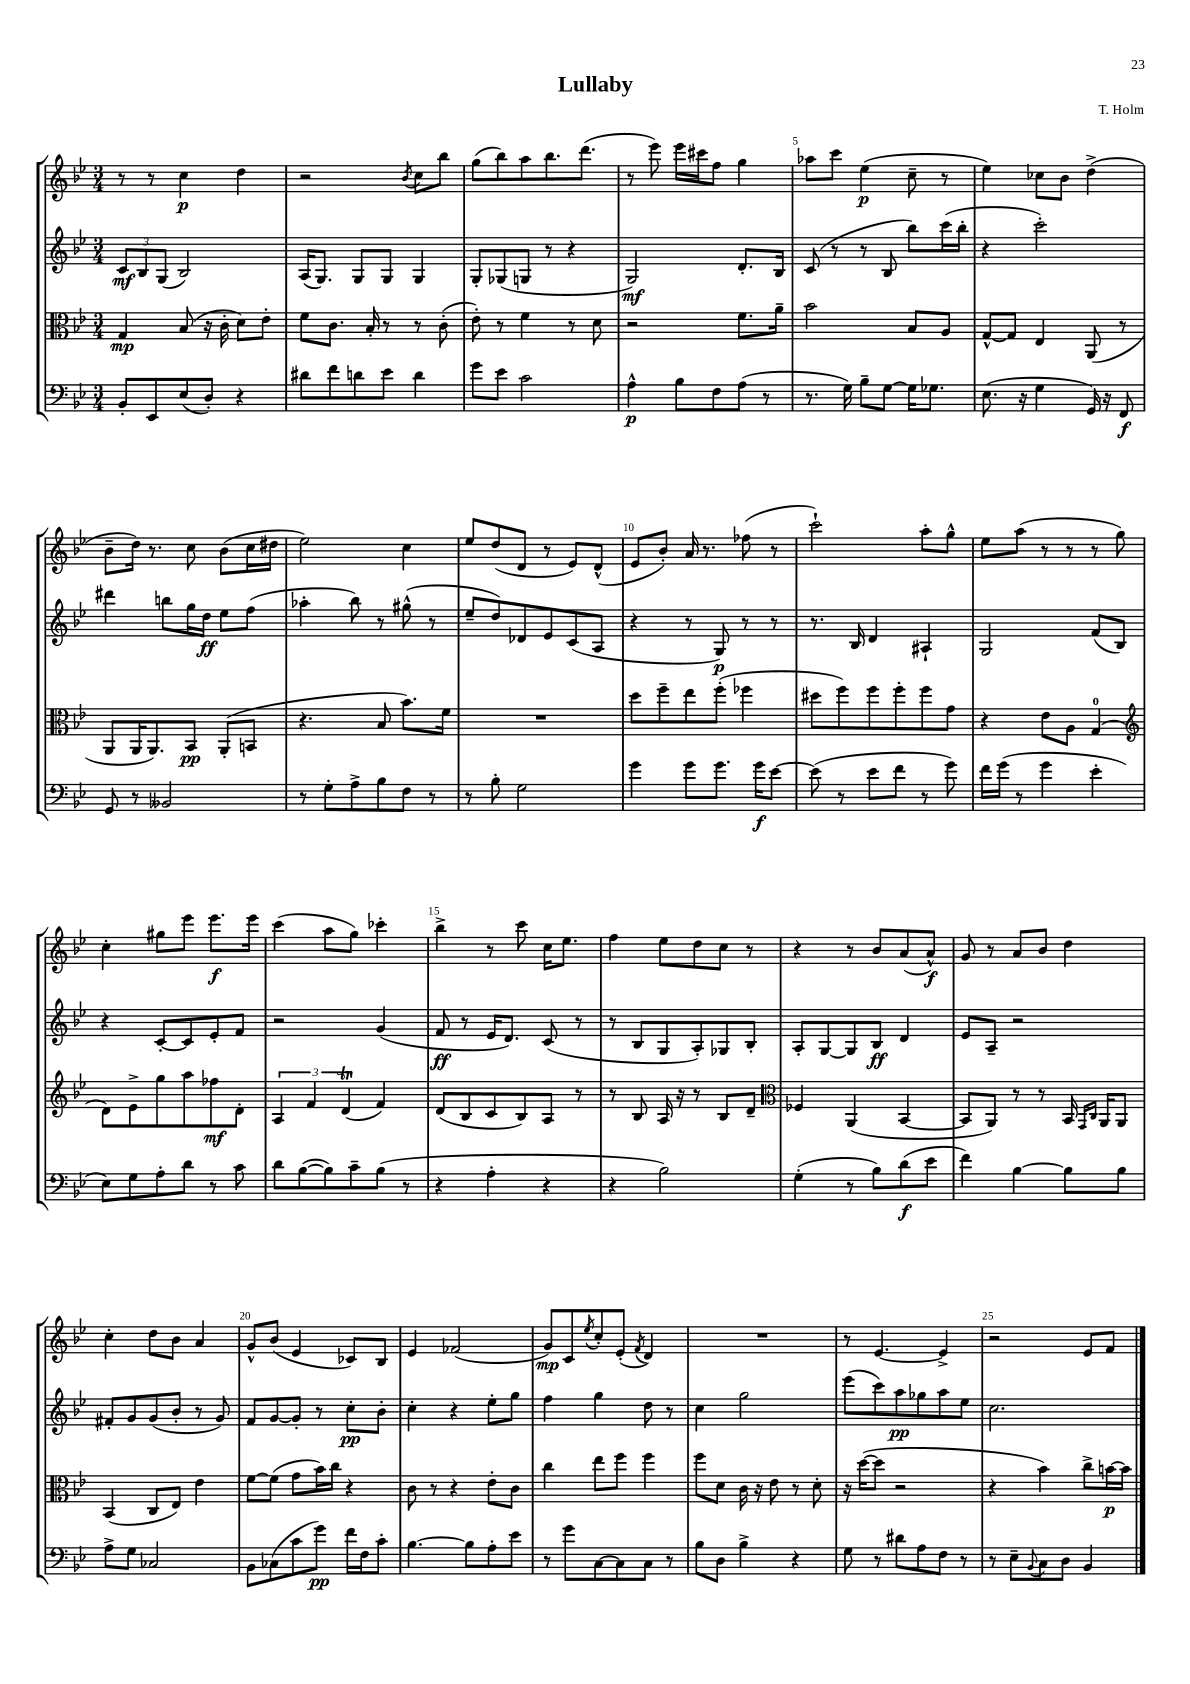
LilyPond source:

\header { title = "Lullaby" composer = "T. Holm" }
<<
\new StaffGroup <<
\new Staff = "s0" {
    \clef treble \key bes \major \numericTimeSignature \time 3/4
    r8 r8 c''4\p d''4 |
    r2 \acciaccatura { bes'8 } c''8 bes''8 |
    g''8( bes''8) a''8 bes''8. d'''8.( |
    r8 ees'''8) ees'''16 cis'''16 f''8 g''4 |
    aes''8 c'''8 ees''4\p( c''8-- r8 |
    ees''4) ces''8 bes'8 d''4->( |
    bes'8-- d''16) r8. c''8 bes'8( c''16 dis''16 |
    ees''2) c''4 |
    ees''8 d''8( d'8 r8 ees'8) d'8-^( |
    ees'8 bes'8-.) a'16 r8. fes''8( r8 |
    c'''2-!) a''8-. g''8-^ |
    ees''8 a''8( r8 r8 r8 g''8) |
    c''4-. gis''8 ees'''8 ees'''8.\f ees'''16 |
    c'''4( a''8 g''8) ces'''4-. |
    bes''4-> r8 c'''8 c''16 ees''8. |
    f''4 ees''8 d''8 c''8 r8 |
    r4 r8 bes'8 a'8( a'8-^\f) |
    g'8 r8 a'8 bes'8 d''4 |
    c''4-. d''8 bes'8 a'4 |
    g'8-^ bes'8( ees'4 ces'8) bes8 |
    ees'4 fes'2( |
    g'8\mp) c'8 \acciaccatura { ees''8 } c''8-. ees'8-.( \acciaccatura { f'8 } d'4) |
    R2. |
    r8 ees'4.~ ees'4-> |
    r2 ees'8 f'8 \bar "|." |
}
\new Staff = "s1" {
    \clef treble \key bes \major \numericTimeSignature \time 3/4
    \tuplet 3/2 { c'8\mf bes8 g8( } bes2) |
    a16( g8.) g8 g8 g4 |
    g8-. ges8( g8 r8 r4 |
    g2\mf) d'8.-. bes16 |
    c'8( r8 r8 bes8 bes''8) c'''16( bes''16-. |
    r4 c'''2-.) |
    dis'''4 b''8 g''16 d''16\ff ees''8 f''8( |
    aes''4-. bes''8) r8 gis''8-^( r8 |
    ees''8-- d''8) des'8 ees'8 c'8( a8 |
    r4 r8 g8\p) r8 r8 |
    r8. bes16 d'4 ais4-! |
    g2 f'8( bes8) |
    r4 c'8~-. c'8 ees'8-. f'8 |
    r2 g'4( |
    f'8\ff r8 ees'16 d'8.) c'8( r8 |
    r8 bes8 g8 a8-.) ges8 bes8-. |
    a8-. g8~ g8 bes8\ff d'4 |
    ees'8 a8-- r2 |
    fis'8-. g'8 g'8( bes'8-. r8 g'8) |
    f'8 g'8~ g'8-. r8 c''8-.\pp bes'8-. |
    c''4-. r4 ees''8-. g''8 |
    f''4 g''4 d''8 r8 |
    c''4 g''2 |
    ees'''8( c'''8) a''8\pp ges''8 a''8 ees''8 |
    c''2. \bar "|." |
}
\new Staff = "s2" {
    \clef alto \key bes \major \numericTimeSignature \time 3/4
    g4\mp bes8( r16 c'16-. d'8) ees'8-. |
    f'8 c'8. bes16-. r8 r8 c'8-.( |
    ees'8-.) r8 f'4 r8 d'8 |
    r2 f'8. a'16-- |
    bes'2 bes8 a8 |
    g8~-^ g8 ees4 a,8( r8 |
    a,8 a,16 a,8.) bes,8\pp a,8-.( b,8 |
    r4. bes8 bes'8.) f'16 |
    R2. |
    d''8 f''8-- ees''8 f''8-.( fes''4 |
    dis''8 f''8) f''8 f''8-. f''8 g'8 |
    r4 ees'8 a8 g4-0( |
    \clef treble d'8) ees'8-> g''8 a''8 fes''8\mf d'8-. |
    \tuplet 3/2 { a4 f'4 d'4\trill( } f'4) |
    d'8( bes8 c'8 bes8) a8 r8 |
    r8 bes8 a16 r16 r8 bes8 d'8-- |
    \clef alto fes4 a,4( bes,4~ |
    bes,8 a,8) r8 r8 bes,16 \grace { g,16 c16 } a,16 a,8 |
    bes,4( c8 ees8) ees'4 |
    f'8~ f'8( g'8 bes'16) c''16 r4 |
    c'8 r8 r4 ees'8-. c'8 |
    c''4 ees''8 f''8 f''4 |
    f''8 d'8 c'16 r16 ees'8 r8 d'8-. |
    r16 d''16~( d''8 r2 |
    r4 bes'4) c''8-> b'16~\p b'16 \bar "|." |
}
\new Staff = "s3" {
    \clef bass \key bes \major \numericTimeSignature \time 3/4
    bes,8-. ees,8 ees8( d8-.) r4 |
    dis'8 f'8 d'8 ees'8 d'4 |
    g'8 ees'8 c'2 |
    a4-^\p bes8 f8 a8( r8 |
    r8. g16) bes8-- g8~ g16 ges8. |
    ees8.( r16 g4 g,16) r16 f,8\f |
    g,8 r8 beses,2 |
    r8 g8-. a8-> bes8 f8 r8 |
    r8 bes8-. g2 |
    g'4 g'8 g'8. g'16\f ees'8~ |
    ees'8( r8 ees'8 f'8 r8 g'8) |
    f'16 g'16( r8 g'4 ees'4-. |
    ees8) g8 a8-. d'8 r8 c'8 |
    d'8 bes8~( bes8) c'8-- bes8( r8 |
    r4 a4-. r4 |
    r4 bes2) |
    g4-.( r8 bes8) d'8\f( ees'8 |
    f'4) bes4~ bes8 bes8 |
    a8-> g8 ces2 |
    bes,8 ces8( c'8 g'8\pp) f'16 f16 c'8-. |
    bes4.~ bes8 a8-. ees'8 |
    r8 g'8 c8~ c8 c8 r8 |
    bes8 d8 bes4-> r4 |
    g8 r8 dis'8 a8 f8 r8 |
    r8 ees8-- \appoggiatura { bes,8 } c8 d8 bes,4 \bar "|." |
}
>>
>>
\layout { \context { \Score \override BarNumber.break-visibility = ##(#f #t #t) barNumberVisibility = #(every-nth-bar-number-visible 5) } }
